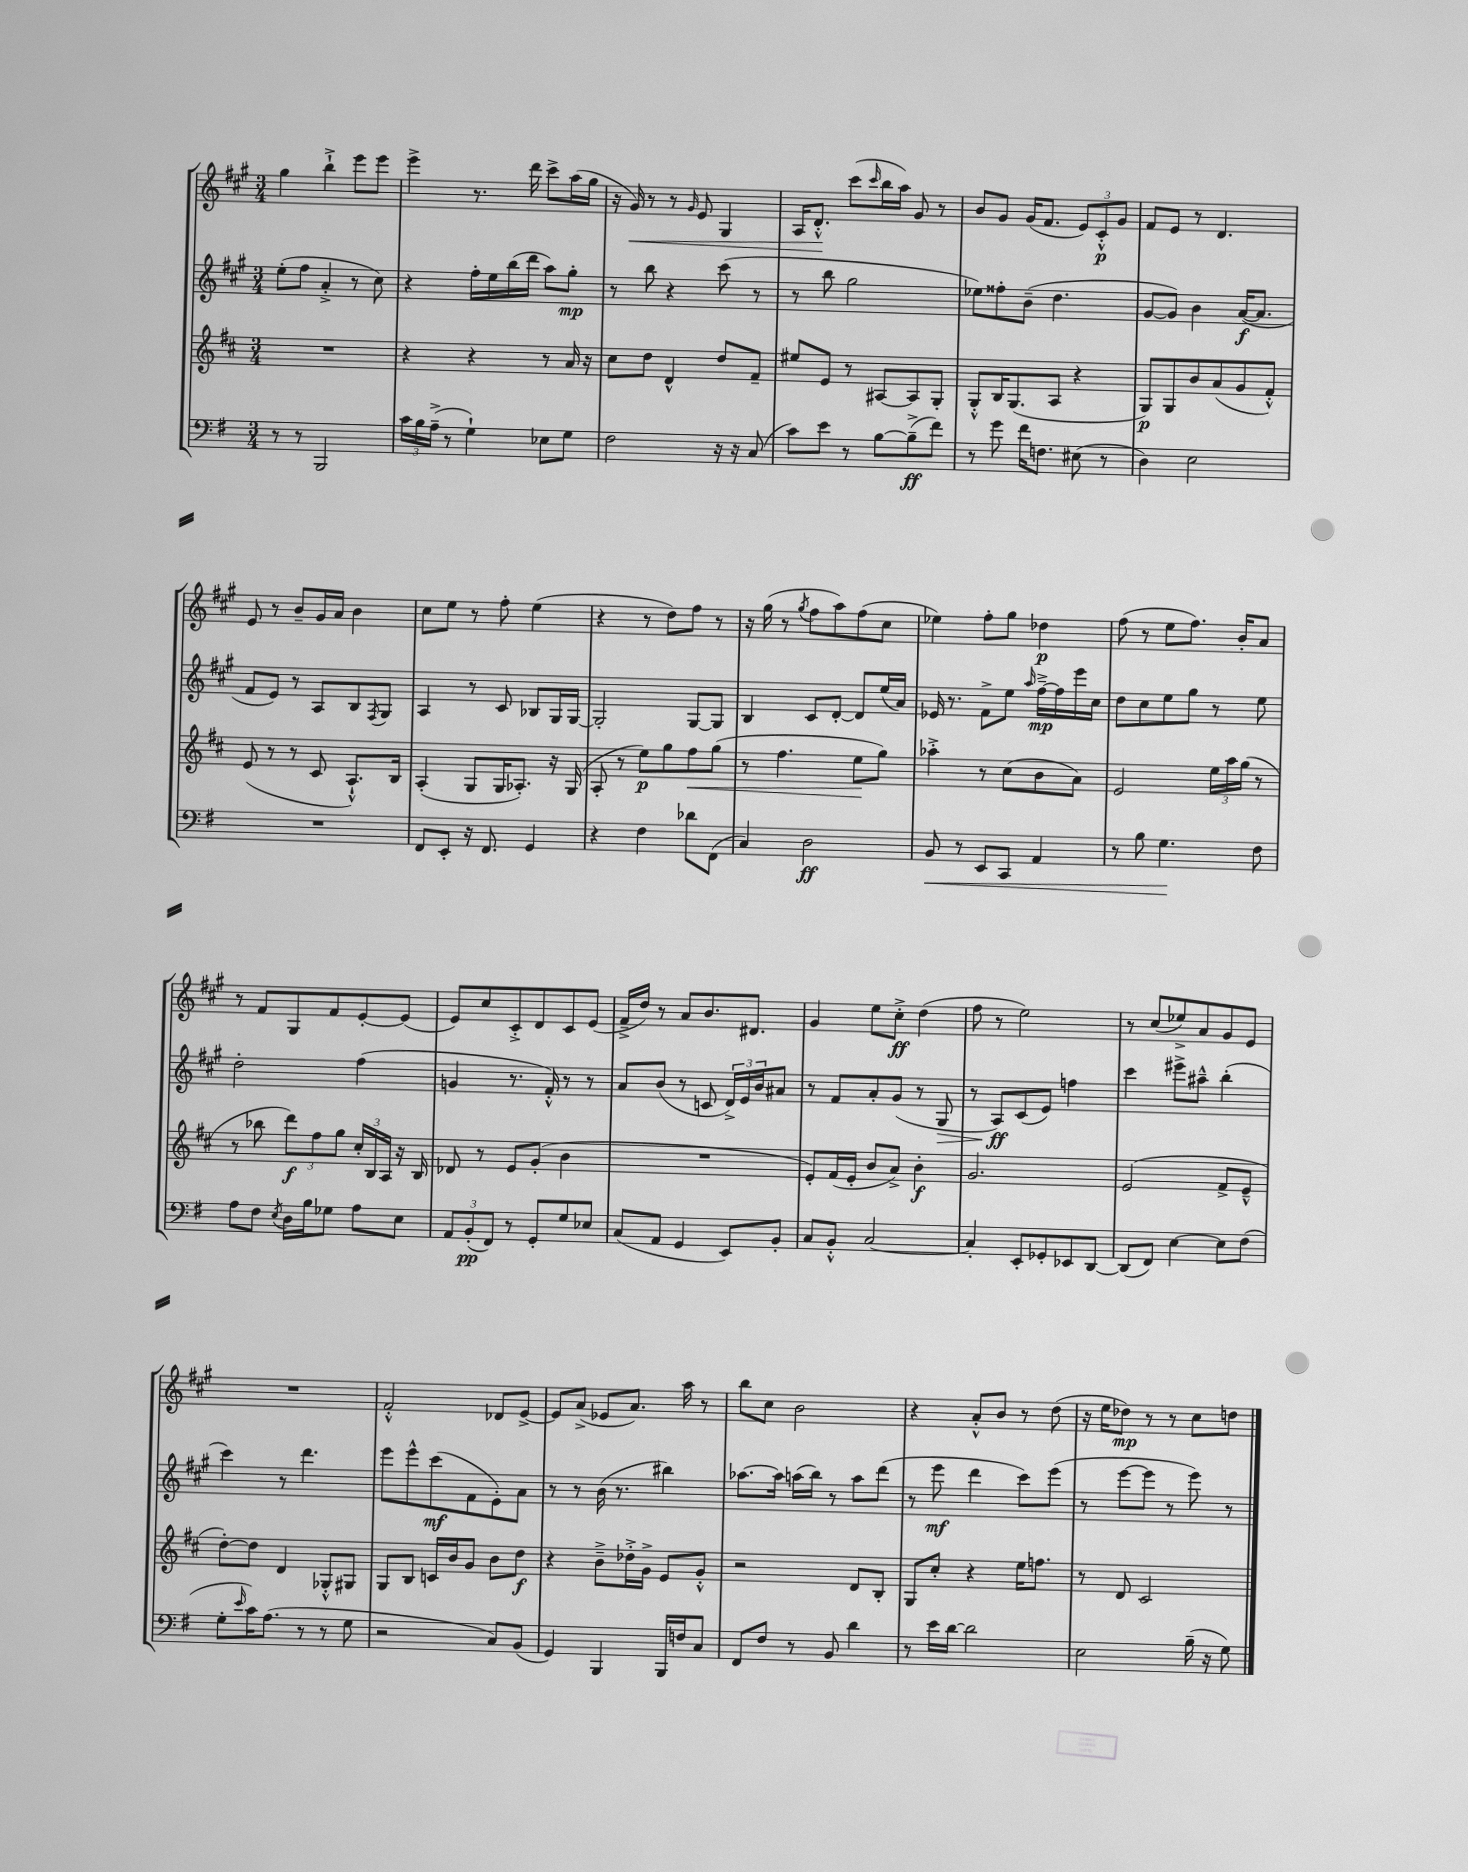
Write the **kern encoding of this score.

**kern	**dynam	**kern	**dynam	**kern	**dynam	**kern	**dynam
*part4	*part4	*part3	*part3	*part2	*part2	*part1	*part1
*staff4	*staff4	*staff3	*staff3	*staff2	*staff2	*staff1	*staff1
*clefF4	*	*clefG2	*	*clefG2	*	*clefG2	*
*k[f#]	*	*k[f#c#]	*	*k[f#c#g#]	*	*k[f#c#g#]	*
*M3/4	*	*M3/4	*	*M3/4	*	*M3/4	*
=17	=17	=17	=17	=17	=17	=17	=17
8r	.	2.r	.	(8ee'\L	.	4gg#\	.
8r	.	.	.	8ff#\J	.	.	.
2BBB/	.	.	.	4a'^/	.	4bb`^\	.
.	.	.	.	8r	.	8eee\L	.
.	.	.	.	8cc#\)	.	8eee\J	.
=18	=18	=18	=18	=18	=18	=18	=18
24c\LL	.	4r	.	4r	.	4eee^\	.
24B\	.	.	.	.	.	.	.
(24A~^\JJ	.	.	.	.	.	.	.
8r	.	.	.	.	.	.	.
4G`\)	.	4r	.	16ff#'\LL	.	8.r	.
.	.	.	.	16ee\	.	.	.
.	.	.	.	(16bb\	.	.	.
.	.	.	.	16ddd\JJ	.	16ddd\	.
8E-X\L	.	8r	.	8aa\L)	.	8ccc#^\L	.
8G\J	.	16a/	.	8gg#'\J	mp	(16aa\L	.
.	.	16r	.	.	.	16gg#\JJ	.
=19	=19	=19	=19	=19	=19	=19	=19
2F#\	.	8cc#\L	.	8r	.	16r	.
!	!	!	!	!	!	!	!LO:HP:b
.	.	.	.	.	.	16g#/)	<
.	.	8dd\J	.	8bb\	.	8r	.
.	.	4d^^/	.	4r	.	8r	.
.	.	.	.	.	.	16qqg#/	.
.	.	.	.	.	.	8e/	.
16r	.	8dd/L	.	(8ccc#\	.	4G#/	.
16r	.	.	.	.	.	.	.
(8C/	.	8f#~/J	.	8r	.	.	.
=20	=20	=20	=20	=20	=20	=20	=20
8c\L)	.	8ee#X/L	.	8r	.	16A/KL	.
.	.	.	.	.	.	8.d'^^/J	.
8e\J	.	8e/J	.	8bb\	.	.	.
8r	.	8r	.	2gg#\	.	(8ccc#\L	[
.	.	.	.	.	.	16qqccc#/	.
[8B\L	.	[8A#X/L	.	.	.	16bb\L	.
.	.	.	.	.	.	16aa\JJ)	.
(8B~^\]	ff	8A#/]	.	.	.	8g#/	.
8f#\J)	.	8G'/J	.	.	.	8r	.
=21	=21	=21	=21	=21	=21	=21	=21
8r	.	8G'^^/L	.	8ee-X\L)	.	8b/L	.
8g\	.	16B/K	.	8ff##X'\	.	8g#/J	.
.	.	(8.G/	.	.	.	.	.
16f#\KL	.	.	.	(8b~\J	.	(16g#/KL	.
8.Fn\J	.	.	.	.	.	8.f#/J	.
.	.	8A/J	.	4.dd\	.	.	.
(8E#X\	.	4r	.	.	.	12e/L)	.
.	.	.	.	.	.	12c#'^^/	p
8r	.	.	.	.	.	.	.
.	.	.	.	.	.	12g#/J	.
=22	=22	=22	=22	=22	=22	=22	=22
4D\)	.	8G/L)	p	[8g#/L	.	8f#/L	.
.	.	8G/	.	8g#/J])	.	8e/J	.
2E\	.	8b/	.	4b\	.	8r	.
.	.	(8a/	.	.	.	4.d/	.
.	.	8g/	.	([16a/KL	f	.	.
.	.	.	.	8.a/J]	.	.	.
.	.	8f#'^^/J)	.	.	.	.	.
!!LO:LB:g=z
=23	=23	=23	=23	=23	=23	=23	=23
2.r	.	(8e/	.	8f#/L	.	8e/	.
.	.	8r	.	8e/J)	.	8r	.
.	.	8r	.	8r	.	8b~/L	.
.	.	8c#/	.	8A/L	.	16g#/L	.
.	.	.	.	.	.	16a/JJ	.
.	.	8.A`^^/L)	.	8B/	.	4b\	.
.	.	.	.	8qF#/	.	.	.
.	.	.	.	8G#/J	.	.	.
.	.	16B/Jk	.	.	.	.	.
=24	=24	=24	=24	=24	=24	=24	=24
8FF#/L	.	(4A'/	.	4A/	.	8cc#\L	.
8EE'/J	.	.	.	.	.	8ee\J	.
16r	.	8G/L	.	8r	.	8r	.
8.FF#/	.	.	.	.	.	.	.
.	.	16G/K	.	8c#/	.	8ff#'\	.
.	.	8.A-X'/J)	.	.	.	.	.
4GG/	.	.	.	8B-X/L	.	(4ee\	.
.	.	16r	.	16G#/L	.	.	.
.	.	(16G/	.	[16G#/JJ	.	.	.
=25	=25	=25	=25	=25	=25	=25	=25
4r	.	8A'/	.	2G#'/]	.	4r	.
.	.	8r	.	.	.	.	.
4F#\	.	8ee\L)	p	.	.	8r	.
.	.	8gg\	.	.	.	8dd\L)	.
!	!	!	!LO:HP:b	!	!	!	!
8d-X\L	.	8ff#\	<	[8G#/L	.	8ff#\J	.
(8FF#\J	.	(8gg\J	.	8G#/J]	.	8r	.
=26	=26	=26	=26	=26	=26	=26	=26
4C/)	.	8r	.	4B/	.	16r	.
.	.	.	.	.	.	(16gg#\	.
.	.	4.ff#\	.	.	.	8r	.
.	.	.	.	.	.	8qgg#/	.
2D\	ff	.	.	8c#/L	.	8ff#\L	.
.	.	.	.	[8d'/J	.	8aa\)	.
.	.	8ee\L	.	8d/L]	.	(8ff#\	.
.	.	8gg\J)	[	(16ee/L	.	8cc#\J	.
.	.	.	.	16a/JJ)	.	.	.
=27	=27	=27	=27	=27	=27	=27	=27
!	!LO:HP:b	!	!	!	!	!	!
8BB/	<	4aa-X'^\	.	16e-X/	.	4ee-X\)	.
.	.	.	.	8.r	.	.	.
8r	.	.	.	.	.	.	.
8EE/L	.	8r	.	8f#^\L	.	8ff#'\L	.
8CC/J	.	(8cc#\L	.	8ee\J	.	8gg#\J	.
.	.	.	.	16qqaa/	.	.	.
4AA/	.	8b\	.	[16ff#~^\LL	mp	4dd-X\	p
.	.	.	.	16ff#\]	.	.	.
.	.	8a\J)	.	16eee\	.	.	.
.	.	.	.	16cc#\JJ	.	.	.
=28	=28	=28	=28	=28	=28	=28	=28
8r	.	2e/	.	8dd\L	.	(8ff#\	.
8B\	.	.	.	8cc#\	.	8r	.
4.G\	.	.	.	8ee\	.	8ee\L	.
.	.	.	.	8gg#\J	.	8.ff#\J)	.
.	.	24ee\LL	.	8r	.	.	.
.	.	24aa\	.	.	.	.	.
.	.	.	.	.	.	16b'/KL	.
.	.	(24gg\JJ	.	.	.	.	.
8F#\	[	8r	.	8ee\	.	8a/J	.
!!LO:LB:g=z
=29	=29	=29	=29	=29	=29	=29	=29
8A\L	.	8r	.	2dd'\	.	8r	.
8F#\J	.	8bb-X\	.	.	.	8f#/L	.
8qE/	.	.	.	.	.	.	.
16D\LL	.	12ddd\L)	f	.	.	8G#/	.
16B\J	.	.	.	.	.	.	.
.	.	12ff#\	.	.	.	.	.
8G-X\J	.	.	.	.	.	8f#/	.
.	.	12gg\J	.	.	.	.	.
8A\L	.	24cc#'/LL	.	(4ff#\	.	[8e'/	.
.	.	24B/	.	.	.	.	.
.	.	24A/JJ	.	.	.	.	.
8E\J	.	16r	.	.	.	(8e/J]	.
.	.	16B/	.	.	.	.	.
=30	=30	=30	=30	=30	=30	=30	=30
12AA/L	.	8d-X/	.	4gn/	.	8e/L)	.
(12BB'/	pp	.	.	.	.	.	.
.	.	8r	.	.	.	8cc#/	.
12FF#/J)	.	.	.	.	.	.	.
8r	.	8e/L	.	8.r	.	8c#'^/	.
8GG'/L	.	(8g'/J	.	.	.	8d/	.
.	.	.	.	16f#'^^/)	.	.	.
8G/	.	4b\	.	8r	.	8c#/	.
8E-X/J	.	.	.	8r	.	(8e/J	.
=31	=31	=31	=31	=31	=31	=31	=31
(8C/L	.	2.r	.	8a/L	.	16f#~^/LL	.
.	.	.	.	.	.	16dd/JJ)	.
8AA/J	.	.	.	(8b/J	.	8r	.
4GG/	.	.	.	8r	.	8a/L	.
.	.	.	.	8cn/	.	8.b/	.
8EE/L)	.	.	.	24d^/LL)	.	.	.
.	.	.	.	24e/	.	.	.
.	.	.	.	.	.	8.d#X/J	.
.	.	.	.	24b/J	.	.	.
8BB'/J	.	.	.	8a#X/J	.	.	.
=32	=32	=32	=32	=32	=32	=32	=32
8C/L	.	8e'/L)	.	8r	.	4g#/	.
8BB'^^/J	.	(16f#/L	.	8f#/L	.	.	.
.	.	16e'/JJ	.	.	.	.	.
[2C/	.	8b/L	.	8a'/	.	8ee\L	.
.	.	8a^/J)	.	(8g#/J	.	8cc#'^\J	ff
.	.	4b'\	f	8r	.	(4dd\	.
!	!	!	!	!	!LO:HP:b	!	!
.	.	.	.	8G#/	>	.	.
=33	=33	=33	=33	=33	=33	=33	=33
4C'/]	.	2.g/	.	8r	.	8ff#\	.
.	.	.	.	8A/L)	ff	8r	.
8EE'/L	.	.	.	(8c#/	]	2ee\)	.
8GG-X'/	.	.	.	8e/J)	.	.	.
8EE-X/	.	.	.	4ffn\	.	.	.
[8DD/J	.	.	.	.	.	.	.
=34	=34	=34	=34	=34	=34	=34	=34
(8DD/L]	.	(2e/	.	4ccc#\	.	8r	.
8FF#/J)	.	.	.	.	.	(8cc#/L	.
[4E\	.	.	.	8eee#X^\L	.	8ee-X^/)	.
.	.	.	.	8aa#X~^^\J	.	8a/	.
8E\L]	.	8f#^/L	.	(4bb'\	.	8g#/	.
(8F#\J	.	8e~^^/J	.	.	.	8e/J	.
!!LO:LB:g=z
=35	=35	=35	=35	=35	=35	=35	=35
8G'\L	.	[8dd'\L)	.	4ccc#\)	.	2.r	.
16qqe/	.	.	.	.	.	.	.
16c\K)	.	8dd\J]	.	.	.	.	.
(8.A\J	.	.	.	.	.	.	.
.	.	4d/	.	8r	.	.	.
8r	.	.	.	4.ddd\	.	.	.
8r	.	8G-X'^^/L	.	.	.	.	.
8G\	.	8G#X/J	.	.	.	.	.
=36	=36	=36	=36	=36	=36	=36	=36
2r	.	8G/L	.	8eee\L	.	2f#'^^/	.
.	.	8B/J	.	8eee^^\	.	.	.
.	.	16cn/LL	.	(8ccc#\	mf	.	.
.	.	16b/J	.	.	.	.	.
.	.	8g/J	.	8f#\	.	.	.
8C/L)	.	8b\L	.	8e'\)	.	8d-X/L	.
(8BB/J	.	8dd\J	f	8a\J	.	[8e^/J	.
=37	=37	=37	=37	=37	=37	=37	=37
4GG/)	.	4r	.	8r	.	8e/L]	.
.	.	.	.	8r	.	(8a^/J	.
4BBB/	.	8b~^\L	.	(16b\	.	8e-X/L	.
.	.	.	.	8.r	.	.	.
.	.	16dd-X'^\L	.	.	.	8.a/J)	.
.	.	16g^\JJ	.	.	.	.	.
16BBB/LL	.	8e/L	.	4bb#X\)	.	.	.
16Fn/J	.	.	.	.	.	16aa\	.
8C/J	.	8g'^^/J	.	.	.	8r	.
=38	=38	=38	=38	=38	=38	=38	=38
8FF#/L	.	2r	.	[8.aa-X\L	.	8bb\L	.
8F#/J	.	.	.	.	.	8cc#\J	.
.	.	.	.	16aa-\Jk]	.	.	.
8r	.	.	.	(16aan\LL	.	2b\	.
.	.	.	.	16bb\JJ)	.	.	.
8BB/	.	.	.	8r	.	.	.
4d\	.	8d/L	.	8aa\L	.	.	.
.	.	8B'/J	.	(8ddd\J	.	.	.
=39	=39	=39	=39	=39	=39	=39	=39
8r	.	8G/L	.	8r	.	4r	.
16e\LL	.	8cc#'/J	.	8eee\	mf	.	.
[16d\JJ	.	.	.	.	.	.	.
2d\]	.	4r	.	4ddd\	.	8a'^^/L	.
.	.	.	.	.	.	8b/J	.
.	.	16ee\KL	.	8ccc#\L)	.	8r	.
.	.	8.ffn\J	.	.	.	.	.
.	.	.	.	(8eee\J	.	(8dd\	.
=40	=40	=40	=40	=40	=40	=40	=40
2E\	.	8r	.	8r	.	16r	.
.	.	.	.	.	.	16ee\KL	.
.	.	8d/	.	[8eee\L	.	8dd-X\J)	mp
.	.	2c#/	.	8eee\J]	.	8r	.
.	.	.	.	8r	.	8r	.
(16B~\	.	.	.	8eee\)	.	8cc#\L	.
16r	.	.	.	.	.	.	.
8G\)	.	.	.	8r	.	8ddn\J	.
==	==	==	==	==	==	==	==
*-	*-	*-	*-	*-	*-	*-	*-
